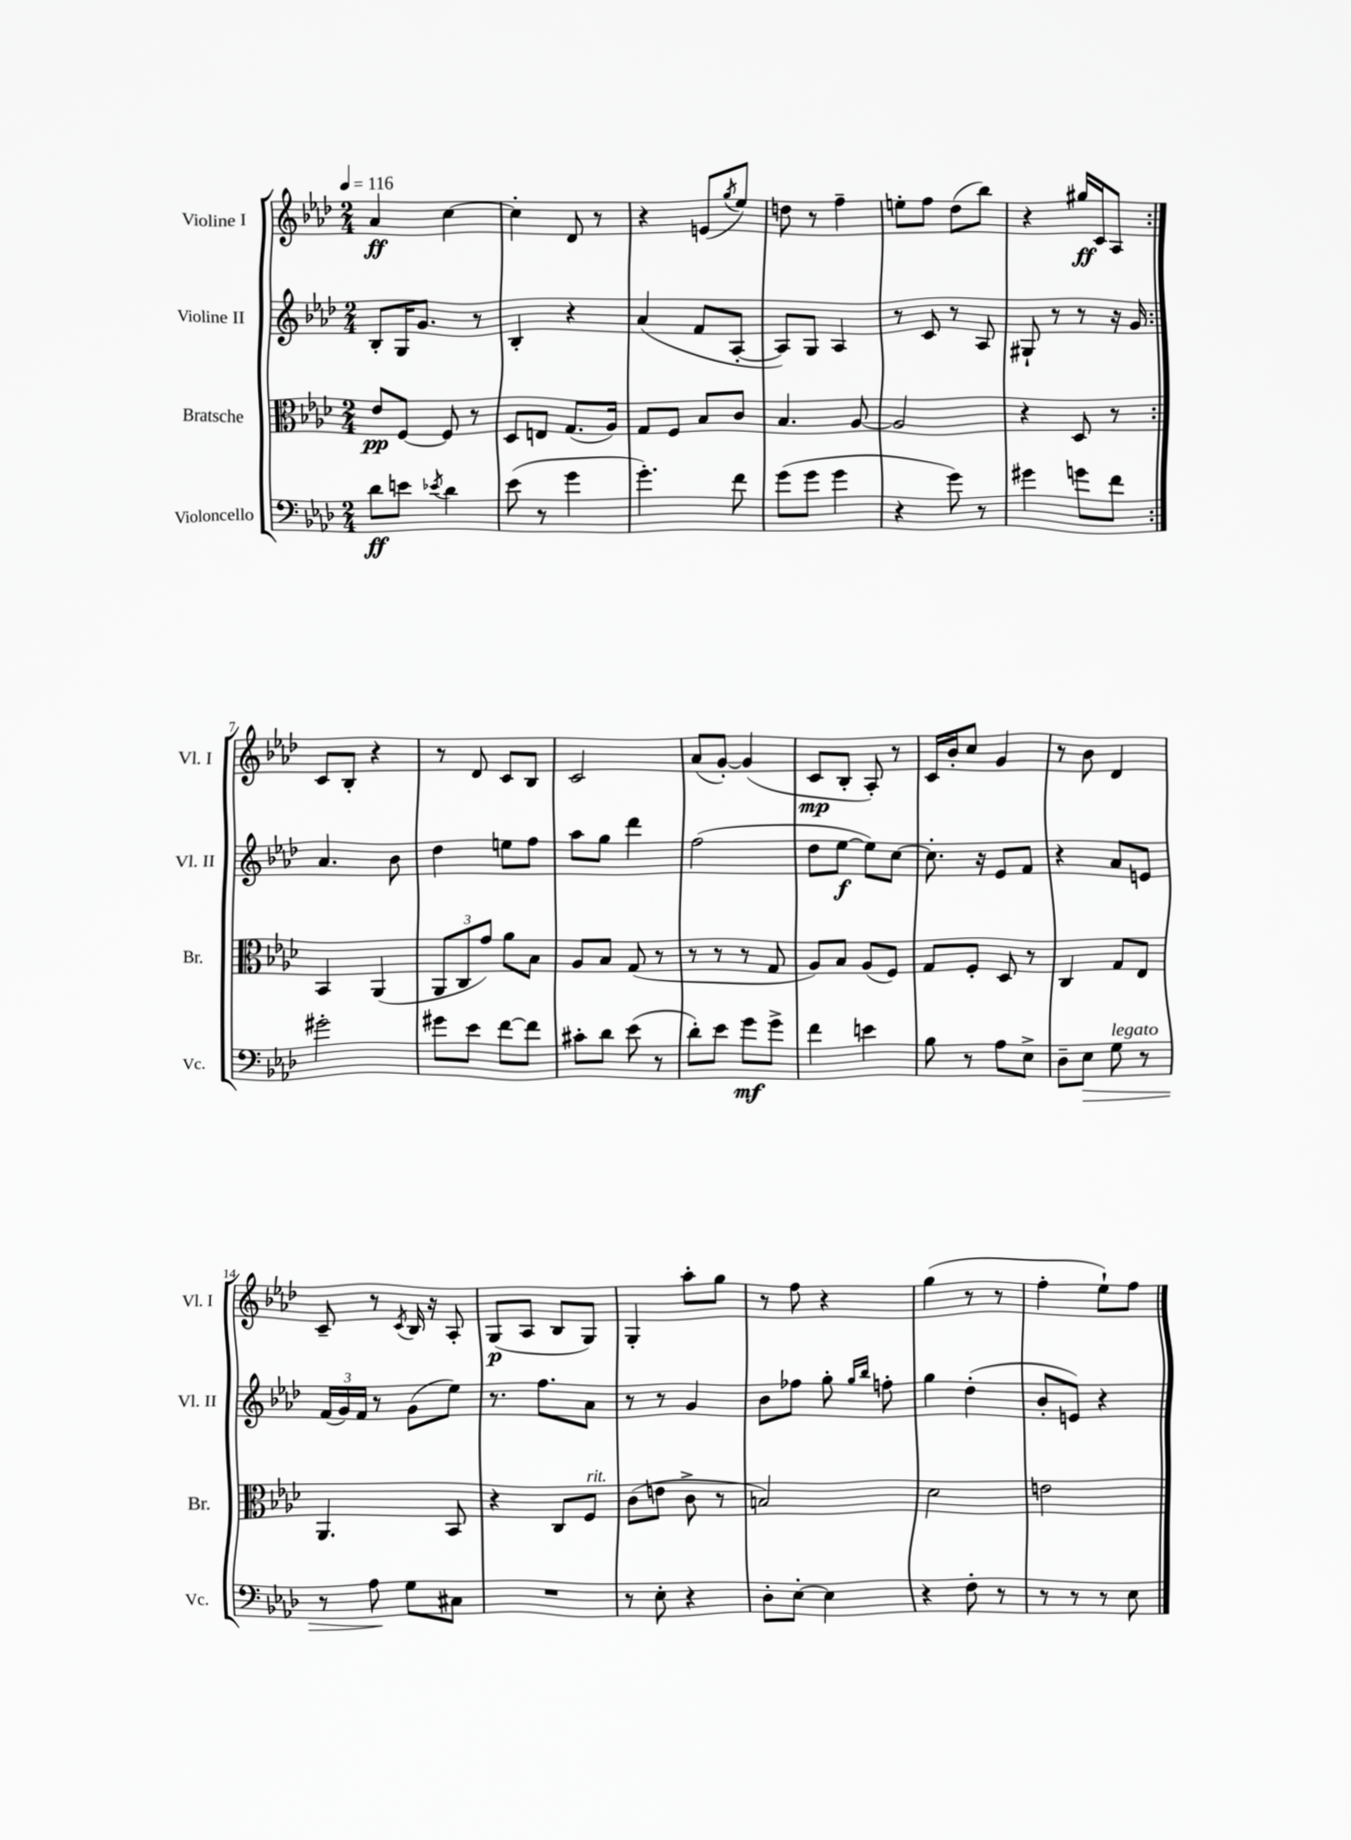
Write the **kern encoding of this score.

**kern	**dynam	**kern	**dynam	**kern	**dynam	**kern	**dynam
*part4	*part4	*part3	*part3	*part2	*part2	*part1	*part1
*staff4	*staff4	*staff3	*staff3	*staff2	*staff2	*staff1	*staff1
*I"Violoncello	*	*I"Bratsche	*	*I"Violine II	*	*I"Violine I	*
*I'Vc.	*	*I'Br.	*	*I'Vl. II	*	*I'Vl. I	*
*clefF4	*	*clefC3	*	*clefG2	*	*clefG2	*
*k[b-e-a-d-]	*	*k[b-e-a-d-]	*	*k[b-e-a-d-]	*	*k[b-e-a-d-]	*
*M2/4	*	*M2/4	*	*M2/4	*	*M2/4	*
*MM116	*	*MM116	*	*MM116	*	*MM116	*
=1	=1	=1	=1	=1	=1	=1	=1
8d-\L	ff	8e-/L	pp	8B-'/L	.	4a-/	ff
8en\J	.	[8F/J	.	16G/K	.	.	.
.	.	.	.	8.g/J	.	.	.
8qe-X/	.	.	.	.	.	.	.
4d-\	.	8F/]	.	.	.	[4cc\	.
.	.	8r	.	8r	.	.	.
=2	=2	=2	=2	=2	=2	=2	=2
(8e-\	.	8D-/L	.	4B-'/	.	4cc'\]	.
8r	.	8En/J	.	.	.	.	.
4g\	.	(8.G/L	.	4r	.	8d-/	.
.	.	.	.	.	.	8r	.
.	.	16A-/Jk)	.	.	.	.	.
=3	=3	=3	=3	=3	=3	=3	=3
4.g'\)	.	8G/L	.	(4a-/	.	4r	.
.	.	8F/J	.	.	.	.	.
.	.	8B-/L	.	8f/L	.	(8en/L	.
.	.	.	.	.	.	8qgg/	.
8f\	.	8c/J	.	[8A-'/J	.	8ee-/J)	.
=4	=4	=4	=4	=4	=4	=4	=4
(8g\L	.	4.B-/	.	8A-/L])	.	8ddn\	.
8g\J	.	.	.	8G/J	.	8r	.
4g\	.	.	.	4A-/	.	4ff~\	.
.	.	[8A-/	.	.	.	.	.
=5	=5	=5	=5	=5	=5	=5	=5
4r	.	2A-/]	.	8r	.	8een'\L	.
.	.	.	.	8c/	.	8ff\J	.
8g\)	.	.	.	8r	.	(8dd-\L	.
8r	.	.	.	8A-/	.	8bb-\J)	.
=6	=6	=6	=6	=6	=6	=6	=6
4g#X\	.	4r	.	8G#X`/	.	4r	.
.	.	.	.	8r	.	.	.
8gn\L	.	8D-/	.	8r	.	16gg#X/LL	ff
.	.	.	.	.	.	16c/J	.
8f\J	.	8r	.	16r	.	8A-/J	.
.	.	.	.	16g/	.	.	.
!!LO:LB:g=z
=7:|!	=7:|!	=7:|!	=7:|!	=7:|!	=7:|!	=7:|!	=7:|!
2g#X'\	.	4BB-/	.	4.a-/	.	8c/L	.
.	.	.	.	.	.	8B-'/J	.
.	.	(4AA-/	.	.	.	4r	.
.	.	.	.	8b-\	.	.	.
=8	=8	=8	=8	=8	=8	=8	=8
8g#X\L	.	12AA-/L	.	4dd-\	.	8r	.
.	.	12C/	.	.	.	.	.
8e-\J	.	.	.	.	.	8d-/	.
.	.	12g/J)	.	.	.	.	.
[8f\L	.	8a-\L	.	8een\L	.	8c/L	.
8f\J]	.	8B-\J	.	8ff\J	.	8B-/J	.
=9	=9	=9	=9	=9	=9	=9	=9
8c#X'\L	.	8A-/L	.	8aa-\L	.	2c/	.
8d-\J	.	8B-/J	.	8gg\J	.	.	.
(8e-\	.	(8G/	.	4ddd-\	.	.	.
8r	.	8r	.	.	.	.	.
=10	=10	=10	=10	=10	=10	=10	=10
8d-'\L)	.	8r	.	(2ff\	.	(8a-/L	.
8e-\J	.	8r	.	.	.	[8g'/J)	.
8g\L	mf	8r	.	.	.	(4g/]	.
8g^\J	.	8G/	.	.	.	.	.
=11	=11	=11	=11	=11	=11	=11	=11
4f\	.	8A-/L)	.	8dd-\L	.	8c/L	mp
.	.	8B-/J	.	[8ee-\J	f	8B-'/J	.
4en\	.	(8A-/L	.	8ee-\L])	.	8A-'/)	.
.	.	8F/J)	.	[8cc\J	.	8r	.
=12	=12	=12	=12	=12	=12	=12	=12
8B-\	.	8G/L	.	8.cc'\]	.	16c/LL	.
.	.	.	.	.	.	16b-'/J	.
8r	.	8F'/J	.	.	.	8cc/J	.
.	.	.	.	16r	.	.	.
8A-\L	.	8D-/	.	8e-/L	.	4g/	.
8E-^\J	.	8r	.	8f/J	.	.	.
=13	=13	=13	=13	=13	=13	=13	=13
8D-~\L	.	4C/	.	4r	.	8r	.
!	!LO:HP:b	!	!	!	!	!	!
8E-\J	>	.	.	.	.	8b-\	.
!LO:TX:a:i:t=legato	!	!	!	!	!	!	!
8G\	.	8G/L	.	8a-/L	.	4d-/	.
8r	.	8E-/J	.	8en/J	.	.	.
!!LO:LB:g=z
=14	=14	=14	=14	=14	=14	=14	=14
8r	.	4.AA-/	.	(24f/LL	.	8c~/	.
.	.	.	.	24g/)	.	.	.
.	.	.	.	24f/JJ	.	.	.
8A-\	.	.	.	8r	.	8r	.
.	.	.	.	.	.	8qc/	.
8G\L	]	.	.	(8g\L	.	16B-/	.
.	.	.	.	.	.	16r	.
8C#X\J	.	8BB-/	.	8ee-\J)	.	8A-'/	.
=15	=15	=15	=15	=15	=15	=15	=15
2r	.	4r	.	8.r	.	(8G/L	p
.	.	.	.	.	.	8A-/J	.
.	.	.	.	8.ff\L	.	.	.
.	.	8C/L	.	.	.	8B-/L	.
!	!	!LO:TX:a:i:t=rit.	!	!	!	!	!
.	.	8F/J	.	8a-\J	.	8G/J)	.
=16	=16	=16	=16	=16	=16	=16	=16
8r	.	(8c\L	.	8r	.	4G'/	.
8E-'\	.	8en\J	.	8r	.	.	.
4r	.	8c^\	.	4g/	.	8aa-'\L	.
.	.	8r	.	.	.	8gg\J	.
=17	=17	=17	=17	=17	=17	=17	=17
8D-'\L	.	2Bn/)	.	8b-\L	.	8r	.
[8E-'\J	.	.	.	8ff-X\J	.	8ff\	.
4E-\]	.	.	.	8gg'\	.	4r	.
.	.	.	.	16qqgg/LL	.	.	.
.	.	.	.	16qqbb-/JJ	.	.	.
.	.	.	.	8ffn'\	.	.	.
=18	=18	=18	=18	=18	=18	=18	=18
4r	.	2d-\	.	4gg\	.	(4gg\	.
8F'\	.	.	.	(4dd-'\	.	8r	.
8r	.	.	.	.	.	8r	.
=19	=19	=19	=19	=19	=19	=19	=19
8r	.	2en\	.	8b-'/L	.	4ff'\	.
8r	.	.	.	8en/J)	.	.	.
8r	.	.	.	4r	.	8ee-`\L)	.
8E-\	.	.	.	.	.	8ff\J	.
==	==	==	==	==	==	==	==
*-	*-	*-	*-	*-	*-	*-	*-
